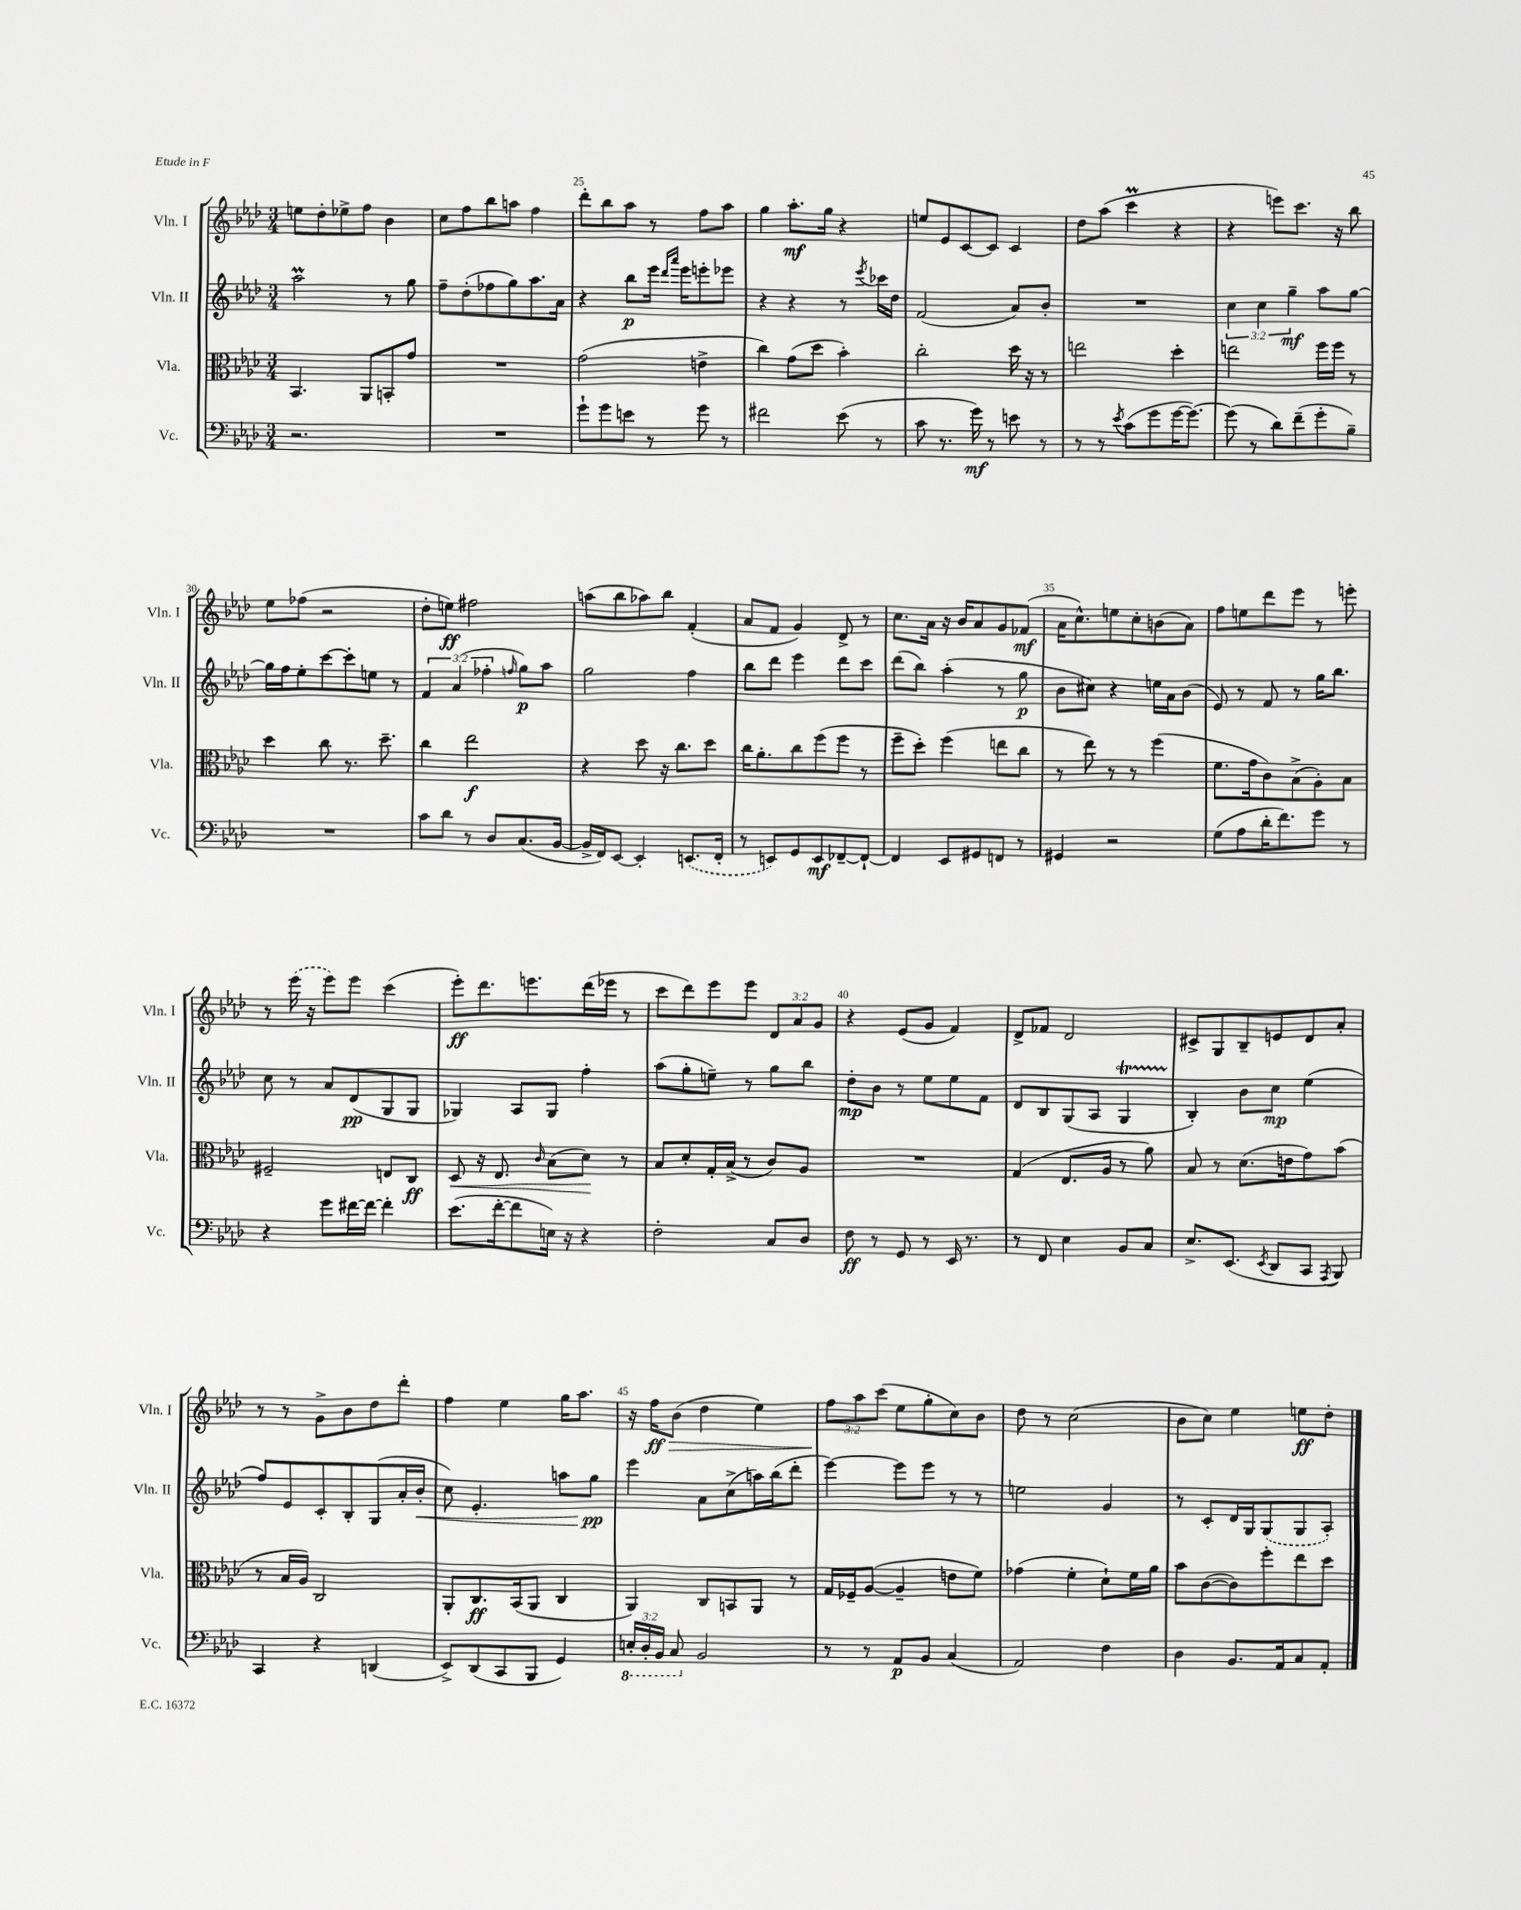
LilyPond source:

<<
\new StaffGroup <<
\new Staff = "s0" \with { instrumentName = "Vln. I" shortInstrumentName = "Vln. I" } {
    \clef treble \key aes \major \numericTimeSignature \time 3/4 \override Staff.TupletNumber.text = #tuplet-number::calc-fraction-text
    \autoBeamOff e''8[ des''8-. ees''8-> f''8] bes'4 |
    c''8[ f''8 bes''8 a''8] f''4 |
    des'''8[-. bes''8 aes''8] r8 f''8[ aes''8] |
    g''4 aes''8.[-.\mf g''16] r4 |
    e''8[ ees'8 c'8~ c'8] c'4 |
    des''8[ aes''8]( c'''4\prall r4 |
    r4 e'''8[) c'''8.] r16 bes''8 |
    ees''8[ fes''8]( r2 |
    des''8[-. e''8]\ff) fis''2 |
    a''8[( bes''8 aes''8) bes''8] f'4-.( |
    aes'8[ f'8] g'4) des'8-> r8 |
    c''8.[ aes'16] r16 bes'16[ aes'8 g'8 fes'8]\mf( |
    aes'16[ c''8.-^) e''8 c''8-. b'8( aes'8]) |
    f''8[ e''8 des'''8 ees'''8] r8 e'''8-. |
    r8 \once \slurDashed ees'''16( r16 ees'''8[) ees'''8] c'''4( |
    ees'''8[-.\ff) des'''8. e'''8. des'''16( ees'''16] r8 |
    c'''8[ des'''8) ees'''8 ees'''8] \tuplet 3/2 { des'8[ aes'8 g'8] } |
    r4 ees'8[( g'8] f'4) |
    des'8[-> fes'8] des'2 |
    cis'8[-> g8 bes8-- e'8 des'8 aes'8]-. |
    r8 r8 g'8[-> bes'8 des''8 des'''8]-. |
    f''4 ees''4 g''16[ aes''8.] |
    r16 f''16[\ff\> bes'8]( des''4 ees''4) |
    \tuplet 3/2 { f''8[\! aes''8 c'''8]( } ees''8[ g''8-. c''8) bes'8] |
    des''8 r8 c''2( |
    bes'8[ c''8]) ees''4 e''8[\ff des''8]-. \bar "|." |
}
\new Staff = "s1" \with { instrumentName = "Vln. II" shortInstrumentName = "Vln. II" } {
    \clef treble \key aes \major \numericTimeSignature \time 3/4 \override Staff.TupletNumber.text = #tuplet-number::calc-fraction-text
    \autoBeamOff aes''2\prall r8 g''8 |
    f''8[-- des''8-.( fes''8 g''8) aes''8. aes'16] |
    r4 bes''8[\p ees'''16] \grace { des'''16[ aes'''16] } ees'''16[ e'''8-. ees'''8] |
    r4 r4 r8 \acciaccatura { ees'''8 } ces'''16[ des''16] |
    f'2( aes'8[) bes'8]-. |
    R2. |
    \tuplet 3/2 { c''4 c''4 g''4--\mf } aes''8[ g''8]~ |
    g''16[ f''16 ees''8-. c'''8~ c'''8-. e''8] r8 |
    \tuplet 3/2 { f'4 aes'4( fes''4-. } \grace { f''16 } g''8[\p) aes''8] |
    g''2 f''4 |
    bes''8[ des'''8] ees'''4 des'''8[ c'''8] |
    des'''8[( bes''8]) aes''4-.( r8 g''8\p |
    bes'8[ cis''8]) r4 e''16[ aes'16 bes'8]( |
    ees'8) r8 f'8 r8 g''16[ bes''8.] |
    c''8 r8 aes'8[ des'8\pp( g8 g8] |
    ges4) aes8[ ges8] f''4-. |
    aes''8[( g''8-. e''8]--) r8 g''8[ bes''8] |
    des''8[-.\mp bes'8] r8 ees''8[ ees''8 f'8] |
    des'8[ bes8 g8( aes8] g4\startTrillSpan |
    bes4-.\stopTrillSpan) bes'8[ c''8]\mp ees''4( |
    f''8[) ees'8 c'8-. bes8-. g8( aes'16-. bes'16]-.\< |
    c''8) ees'4.-. a''8[ g''8]\pp\! |
    ees'''4 aes'8[ c''8->( a''16) bes''16( des'''8]-. |
    ees'''4~) ees'''8[ ees'''8] r8 r8 |
    e''2 g'4 |
    r8 c'8[-. des'16 g16 \once \slurDashed g8( g8 aes8]-.) \bar "|." |
}
\new Staff = "s2" \with { instrumentName = "Vla." shortInstrumentName = "Vla." } {
    \clef alto \key aes \major \numericTimeSignature \time 3/4
    \autoBeamOff bes,4. aes,8[ b,8-. g'8] |
    R2. |
    g'2( e'4-> |
    c''4) g'8[( des''8] bes'4-.) |
    c''2-. des''16 r16 r8 |
    e''2 des''4-. |
    e''2 f''16[ f''16] r8 |
    des''4 c''8 r8. des''8.-- |
    c''4 ees''2\f |
    r4 des''8 r16 c''8.[ des''8] |
    c''16[ aes'8.-. c''8 f''8( f''8] r8 |
    f''8[-- des''8]-.) f''4( e''8[ c''8] |
    r8 ees''8) r8 r8 f''4( |
    f'8.[ g'16 c'8) bes8->( aes8-.) bes8] |
    fis2-- e8[ c8]\ff |
    des8\< r16 ees8. \grace { c'16 } bes8[( des'8]\!) r8 |
    bes8[ des'8-. g16-. bes16]->( r8 c'8[) aes8] |
    R2. |
    g4( ees8.[ aes16] r8 aes'8) |
    bes8 r8 des'8.[( e'16 g'8) bes'8]( |
    r8 bes16[ aes16]) c2 |
    aes,8[-. c8.\ff bes,16( aes,8] c4 |
    aes,4) c8[ b,8 aes,8] r8 |
    g16[ fes16-- aes8]~( aes4-- e'8[ f'8]) |
    ges'4( f'4-. des'8[-!) f'16 aes'16] |
    bes'8[ c'8~( c'8) f''8-. ees''8 des''8] \bar "|." |
}
\new Staff = "s3" \with { instrumentName = "Vc." shortInstrumentName = "Vc." } {
    \clef bass \key aes \major \numericTimeSignature \time 3/4 \override Staff.TupletNumber.text = #tuplet-number::calc-fraction-text
    \autoBeamOff r2. |
    R2. |
    g'8[-! g'8 e'8] r8 g'8 r8 |
    fis'2 ees'8( r8 |
    c'8 r8. g'16\mf) r8 e'8 r8 |
    r8 r8 \acciaccatura { ees'8 } c'8[( g'8 g'16~ g'8.]~) |
    g'8( r8 des'8[) f'8--( g'8-. bes8]--) |
    R2. |
    c'8[ des'8] r8 des8[ c8.( bes,16]~ |
    bes,16[-> f,16) ees,8]~ ees,4-. \once \slurDashed e,8.[( f,16]-. |
    r8 e,8[) g,8 e,8\mf fes,8~-- fes,8]~-! |
    fes,4 ees,8[ gis,8 f,8] r8 |
    gis,4 r2 |
    g8[( aes8 des'16-. f'8.) g'8] r8 |
    r4 g'8[ fis'16~ fis'16]~ fis'4-. |
    ees'8.[( f'16~-. f'8 e16]) r16 r4 |
    f2-. c8[ des8] |
    f8\ff r8 g,8 r8 ees,16 r8. |
    r8 f,8 ees4 bes,8[ c8] |
    ees8.[-> ees,8.]( \acciaccatura { ees,8 } des,8[ c,8] \acciaccatura { aes,,8 } bes,,8) |
    c,4 r4 d,4( |
    ees,8[->) des,8( c,8 bes,,8] g,4) |
    \tuplet 3/2 { \ottava #-1 e,16[-. des,16-. bes,,16] } c,8 \ottava #0 bes,2 |
    r8 r8 aes,8[\p bes,8] c4( |
    aes,2) f4 |
    des4 bes,8.[ aes,16 c8 aes,8]-. \bar "|." |
}
>>
>>
\layout { \context { \Score currentBarNumber = #23 \override BarNumber.break-visibility = ##(#f #t #t) barNumberVisibility = #(every-nth-bar-number-visible 5) } }
